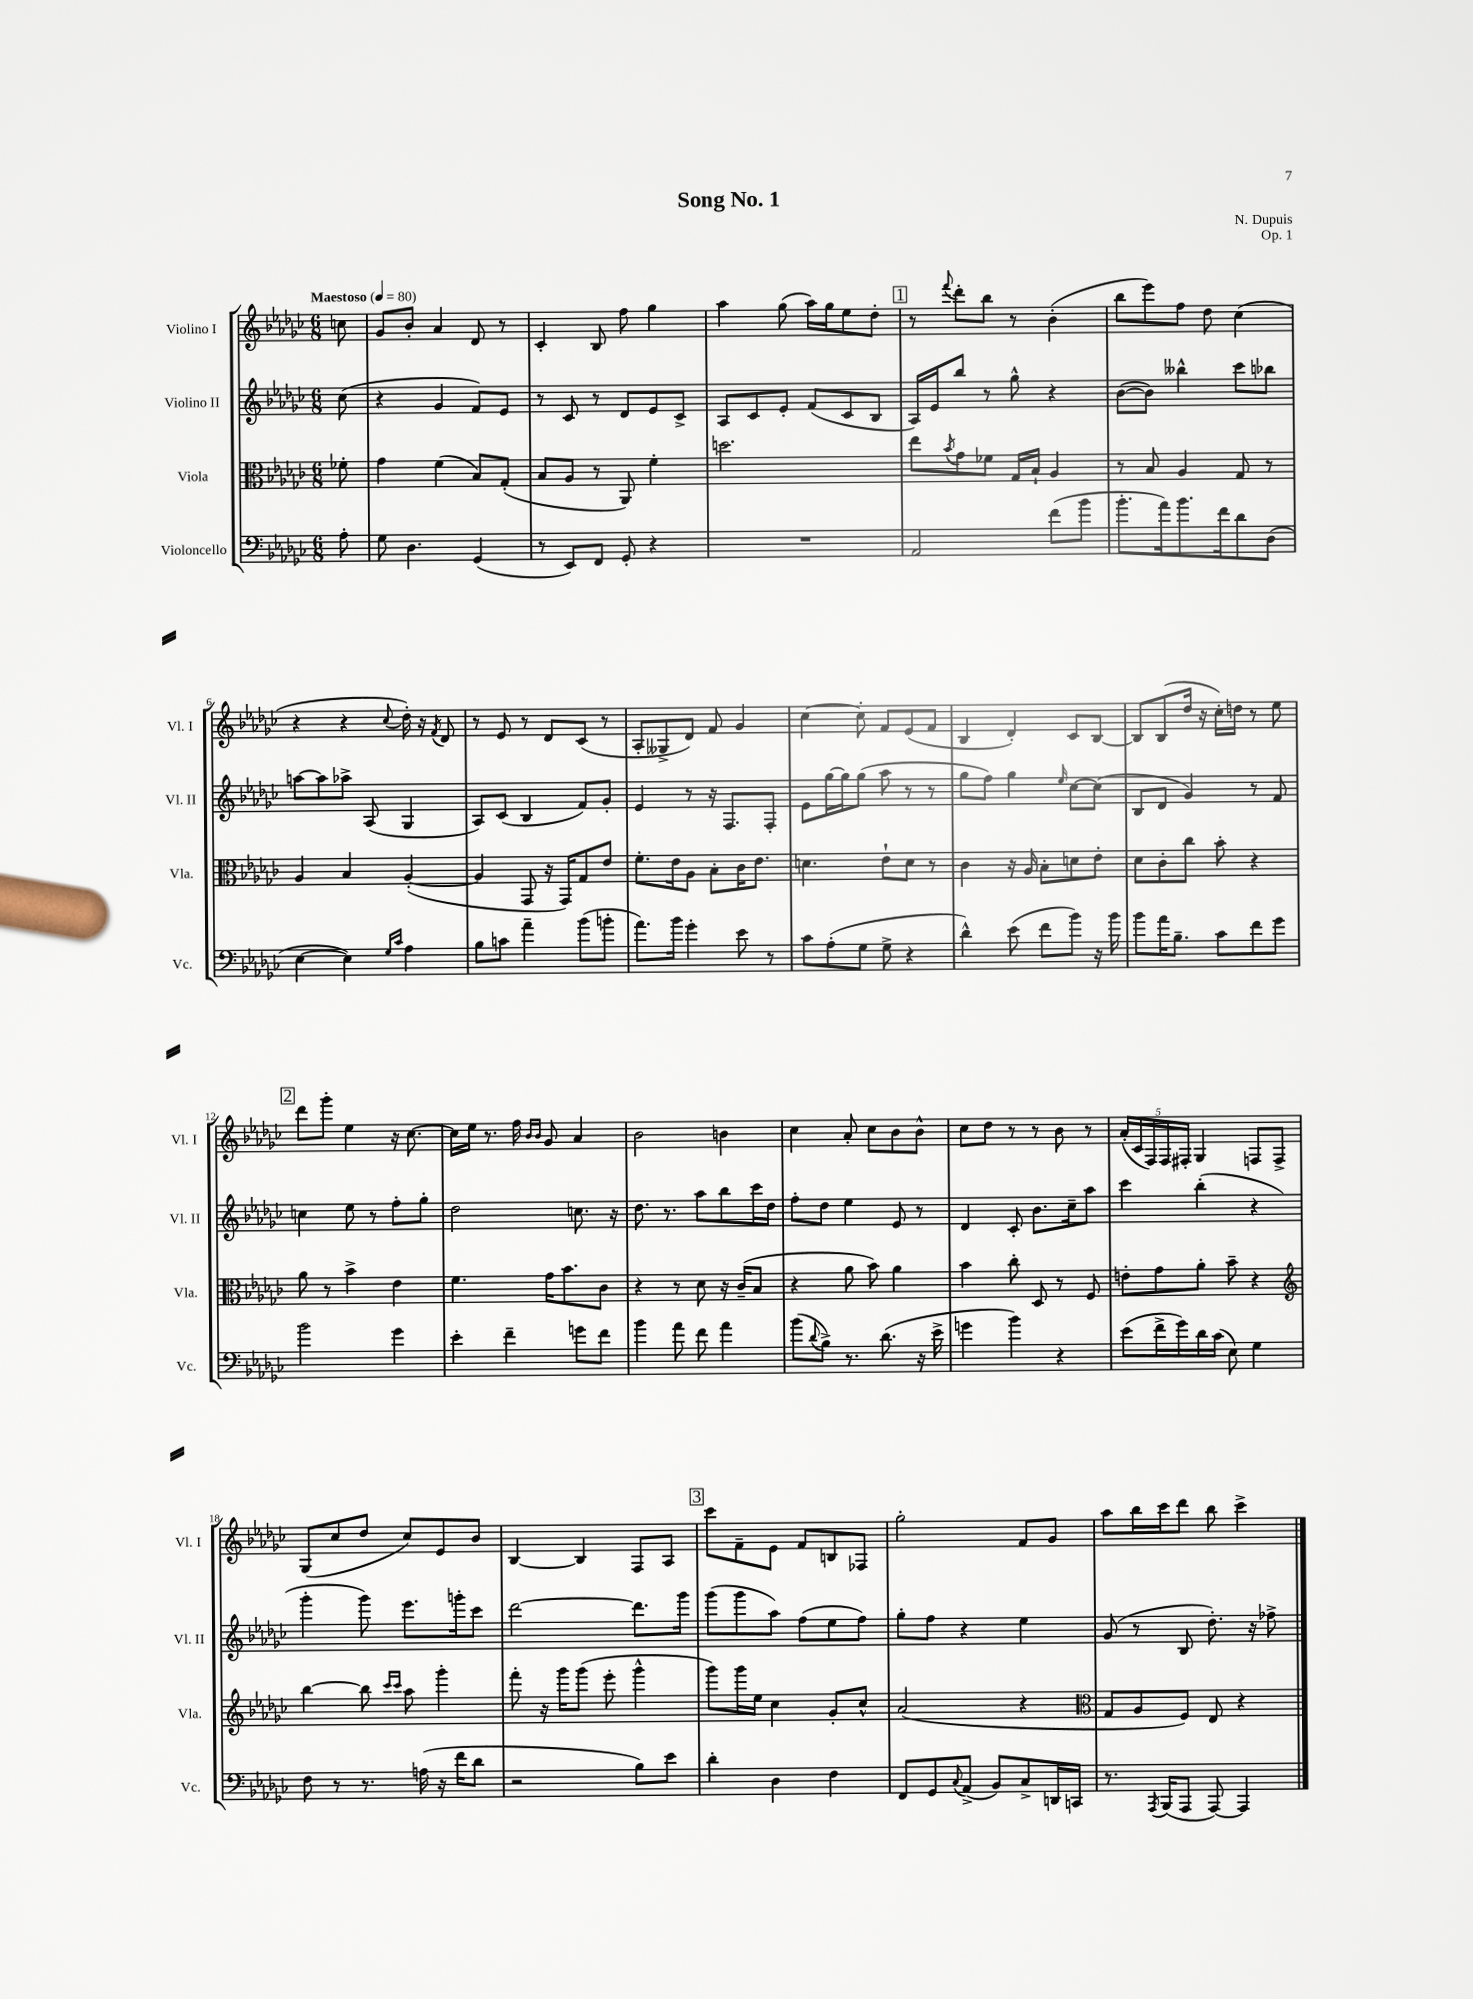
\header { title = "Song No. 1" composer = "N. Dupuis" opus = "Op. 1" }
<<
\new StaffGroup <<
\new Staff = "s0" \with { instrumentName = "Violino I" shortInstrumentName = "Vl. I" } {
    \clef treble \key ges \major \numericTimeSignature \time 6/8 \partial 8 \tempo "Maestoso" 4 = 80
    c''8 |
    ges'8 bes'8-. aes'4 des'8 r8 |
    ces'4-. bes8 f''8 ges''4 |
    aes''4 ges''8( aes''16) ges''16 ees''8 des''8-. |
    \mark \markup { \box "1" } r8 \appoggiatura { f'''8 } des'''8-. bes''8 r8 bes'4-.( |
    bes''8 ees'''8) f''8 des''8 ces''4( |
    r4 r4 \appoggiatura { ces''8 } des''16-.) r16 \acciaccatura { f'8 } des'8 |
    r8 ees'8 r8 des'8 ces'8( r8 |
    aes8-. geses8-> des'8) f'8 ges'4 |
    ces''4~ ces''8-. f'8 ees'8( f'8 |
    bes4 des'4-.) ces'8 bes8~ |
    bes8 bes8( des''16 r16 ces''16-.) d''16 r8 ees''8 |
    \mark \markup { \box "2" } des'''8 ges'''8-. ees''4 r16 ces''8.~ |
    ces''16 ees''16 r8. f''16 \grace { bes'16 bes'16 } ges'8 aes'4 |
    bes'2 b'4 |
    ces''4 aes'8-. ces''8 bes'8 bes'8-^ |
    ces''8 des''8 r8 r8 bes'8 r8 |
    \tuplet 5/4 { aes'16-.( ces'16 f16) f16 fis16-. } ges4 f8 f8-> |
    ges8( ces''8 des''8 ces''8) ees'8 bes'8 |
    bes4~ bes4 f8 aes8 |
    \mark \markup { \box "3" } ces'''8 f'8-- ees'8 f'8 b8 fes8 |
    ges''2-. f'8 ges'8 |
    aes''8 bes''16 ces'''16 des'''8 bes''8 ces'''4-> \bar "|." |
}
\new Staff = "s1" \with { instrumentName = "Violino II" shortInstrumentName = "Vl. II" } {
    \clef treble \key ges \major \numericTimeSignature \time 6/8 \partial 8
    ces''8( |
    r4 ges'4 f'8) ees'8 |
    r8 ces'8 r8 des'8 ees'8 ces'8-> |
    aes8 ces'8 ees'8-. f'8( ces'8 bes8 |
    \mark \markup { \box "1" } aes16) ees'16 bes''8 r8 ges''8-^ r4 |
    bes'8~( bes'8) beses''4-^ ces'''8 bes''8 |
    a''8~ a''8 aes''8-> aes8( ges4 |
    aes8) ces'8( bes4 f'8) ges'8-. |
    ees'4 r8 r16 f8. f8-. |
    ees'8 ges''16~ ges''16 ges''8( aes''8 r8 r8 |
    ges''8 f''8) ges''4 \grace { ees''16 } ces''8~ ces''8( |
    bes8 des'8 ges'4) r8 f'8 |
    \mark \markup { \box "2" } c''4 ees''8 r8 f''8-. ges''8-. |
    des''2 c''8. r16 |
    des''8. r8. aes''8 bes''8 ces'''16 des''16 |
    f''8-. des''8 ees''4 ees'8 r8 |
    des'4 ces'8-. bes'8. ces''16-- aes''8 |
    ces'''4 bes''4-.( r4 |
    ges'''4-. ges'''8) ees'''8. g'''16-. ces'''8 |
    des'''2~ des'''8. ges'''16 |
    \mark \markup { \box "3" } ges'''8( ges'''8 aes''8) f''8( ees''8 f''8) |
    ges''8-. f''8 r4 ees''4 |
    ges'8( r8 bes8 des''8.-.) r16 fes''8-> \bar "|." |
}
\new Staff = "s2" \with { instrumentName = "Viola" shortInstrumentName = "Vla." } {
    \clef alto \key ges \major \numericTimeSignature \time 6/8 \partial 8
    fes'8-. |
    ges'4 f'4( bes8) ges8-.( |
    bes8 aes8 r8 aes,8) f'4-. |
    d''2. |
    \mark \markup { \box "1" } ees''8 \acciaccatura { bes'8 } ges'8 fes'8 ges16 bes16-! aes4 |
    r8 bes8 aes4 ges8 r8 |
    aes4 bes4 aes4~-.( |
    aes4 ges,8 r16 ges,16) ges8 ees'8 |
    f'8.-. ees'16 aes8 bes8-. ces'16 ees'8. |
    d'4. ees'8-! d'8 r8 |
    ces'4 r16 aes16 bes8-. d'8 ees'8-. |
    des'8 ces'8-. ces''8 bes'8-. r4 |
    \mark \markup { \box "2" } aes'8 r8 bes'4-> ees'4 |
    f'4. ges'16 bes'8. ces'8 |
    r4 r8 des'8 r16 ces'16--( bes8 |
    r4 aes'8 bes'8) aes'4 |
    bes'4 ces''8-. des8 r8 f8 |
    e'8-. ges'8 aes'8-. bes'8-- r4 |
    \clef treble bes''4~ bes''8 \grace { ces'''16 ces'''16 } aes''8 ges'''4-. |
    f'''8-. r16 ges'''16 ges'''8( ees'''8-. ges'''4-^ |
    \mark \markup { \box "3" } ges'''8) ges'''16 ees''16 ces''4 ges'8-. ces''8-^ |
    aes'2( r4 |
    \clef alto ges8 aes8 f8) ees8 r4 \bar "|." |
}
\new Staff = "s3" \with { instrumentName = "Violoncello" shortInstrumentName = "Vc." } {
    \clef bass \key ges \major \numericTimeSignature \time 6/8 \partial 8
    aes8-. |
    ges8 des4. ges,4( |
    r8 ees,8) f,8 ges,8-. r4 |
    R2. |
    \mark \markup { \box "1" } aes,2 f'8( bes'8 |
    bes'8.-. aes'16) bes'8. f'16 des'8 des8( |
    ees4~ ees4) \grace { ges16 ces'16 } aes4 |
    bes8 c'8 aes'4-- bes'8( b'8-. |
    aes'8.) bes'16 ges'4-. ees'8 r8 |
    ces'8 aes8-.( ges8 ges8-> r4 |
    des'4-^) ees'8( f'8 bes'8) r16 bes'16 |
    bes'8 aes'16 bes8.-- ces'8 f'8 ges'8 |
    \mark \markup { \box "2" } bes'2 ges'4 |
    ees'4-. f'4-- g'8 f'8 |
    bes'4 aes'8 f'8 aes'4 |
    bes'8( \appoggiatura { des'8 } bes8->) r8. des'8.( r16 ees'16-> |
    g'4 bes'4) r4 |
    ees'8( f'16-> ges'16) des'16 ces'16( ees8) ges4 |
    f8 r8 r8. a16( r16 f'16 des'8 |
    r2 bes8) ees'8 |
    \mark \markup { \box "3" } des'4-. des4 f4 |
    f,8 ges,8 \appoggiatura { ces8 } aes,8->( bes,8) ces8-> d,16 c,16 |
    r8. \acciaccatura { aes,,8 } bes,,16( aes,,8 aes,,8~) aes,,4 \bar "|." |
}
>>
>>
